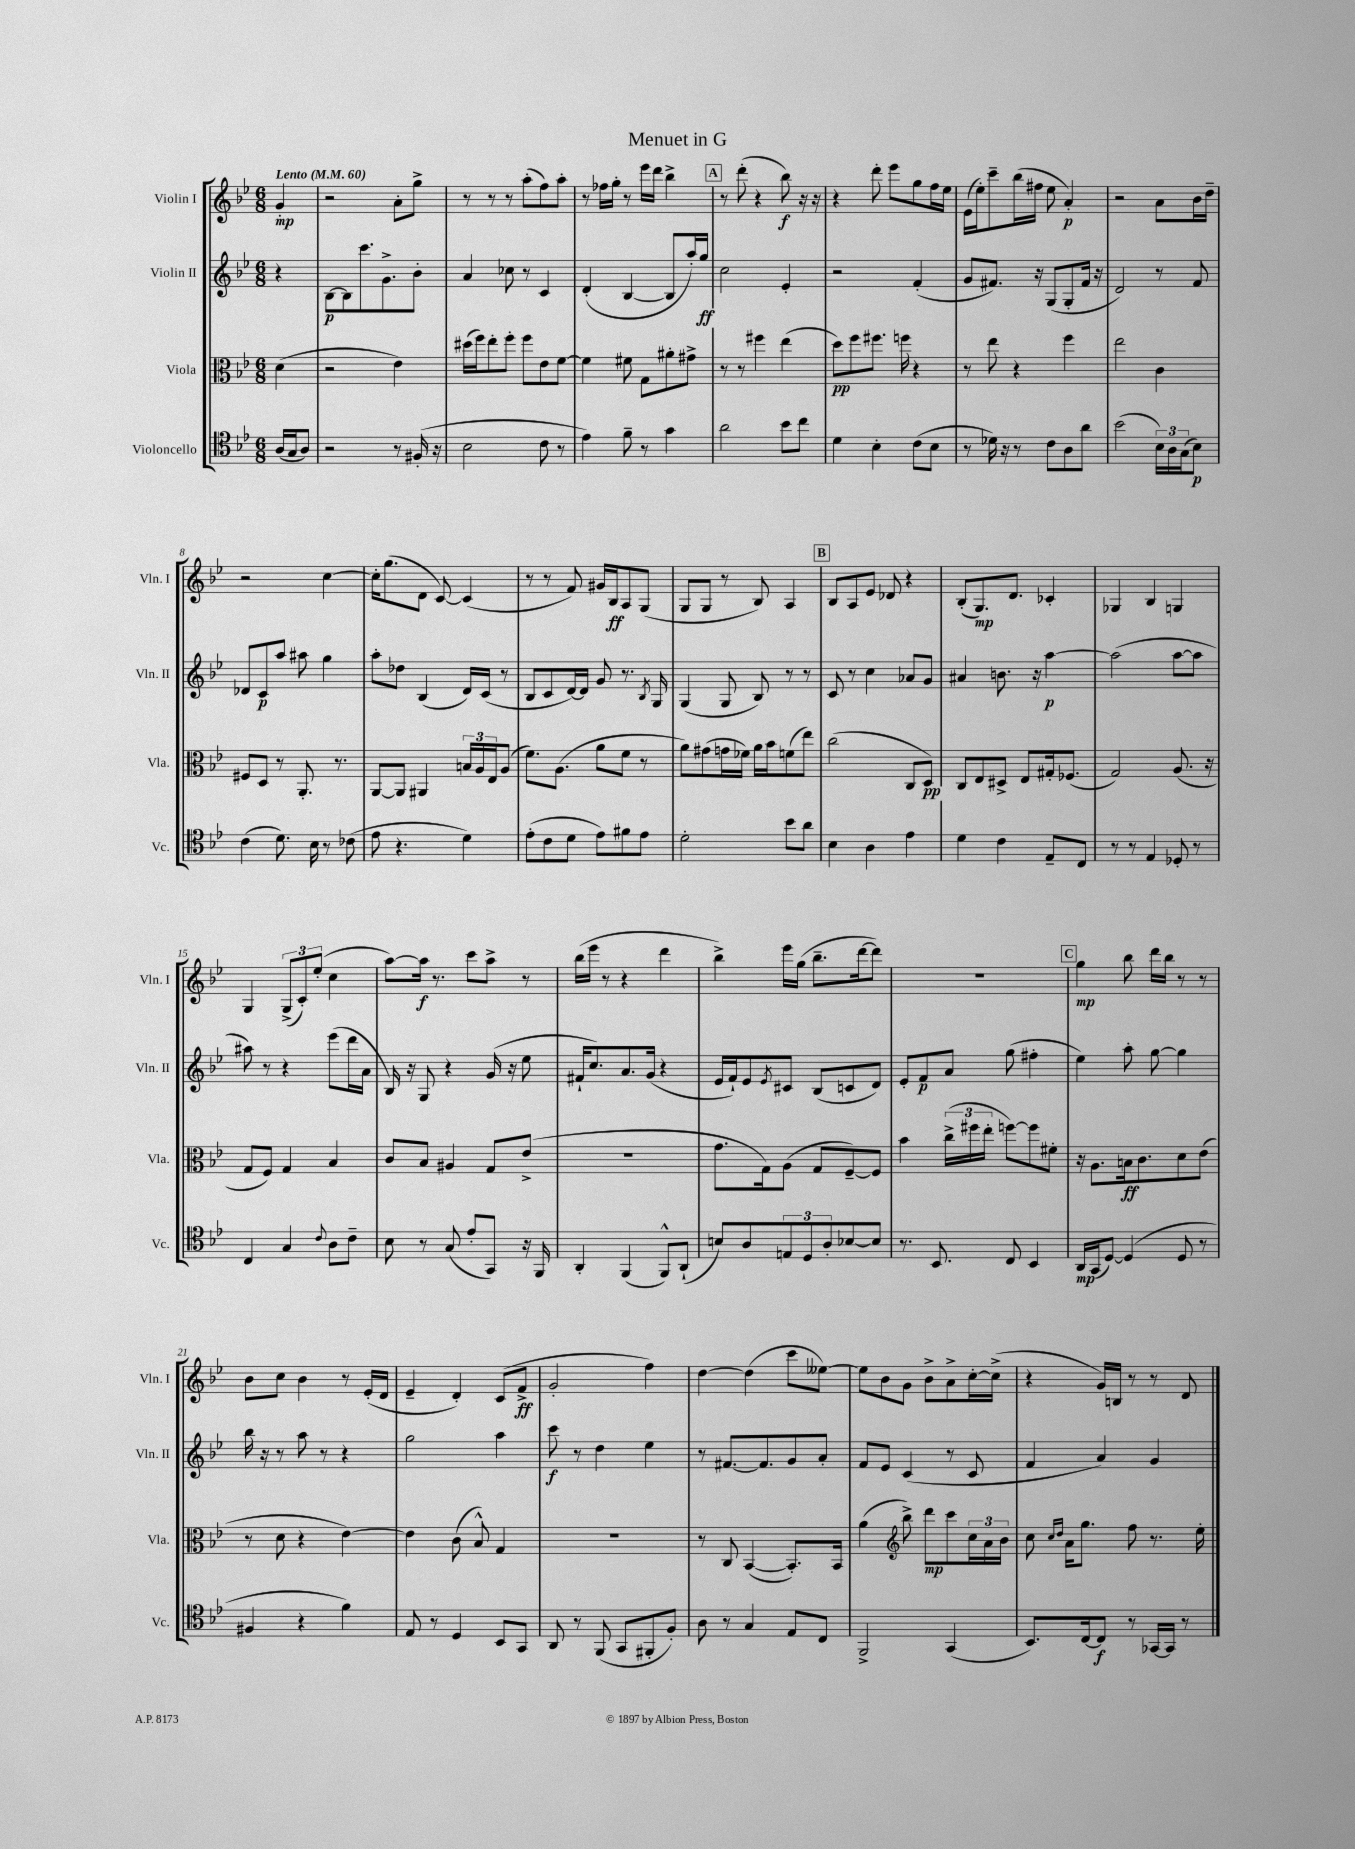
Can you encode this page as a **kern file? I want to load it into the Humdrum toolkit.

**kern	**kern	**kern	**kern
*staff4	*staff3	*staff2	*staff1
*clefC4	*clefC3	*clefG2	*clefG2
*k[b-e-]	*k[b-e-]	*k[b-e-]	*k[b-e-]
*M6/8	*M6/8	*M6/8	*M6/8
*MM60	*MM60	*MM60	*MM60
(16A/LL	(4d\	4r	4g'/
16G/J	.	.	.
8A/J)	.	.	.
=	=	=	=
2r	2r	[8B-\L	2r
.	.	8B-\]	.
.	.	8.ccc\	.
.	.	8.g^\	.
8r	4e-\)	.	8a'\L
(16F#'/	.	8b-'\J	8gg^\J
16r	.	.	.
=	=	=	=
2B-\	(16dd#\LL	4a/	8r
.	16ff\J)	.	.
.	8ee-'\	.	8r
.	8ff'\J	8cc-\	8r
.	8ff\L	8r	(8aa'\L
8c\	8e-\	4c/	8ff\)
8r	[8f\J	.	8aa'\J
=	=	=	=
4e-\)	4f\]	(4d'/	8r
.	.	.	16ff-\LL
.	.	.	16gg'\JJ
8f~\	8f#\	[4B-/	8r
8r	8G\L	.	16eee-\LL
.	.	.	16ddd\JJ
4g\	8a#'\	8B-/]L	4bb-^\
.	8g#^\J	16aa'/L)	.
.	.	16gg/JJ	.
=	=	=	=
2a\	8r	2cc\	8r
.	8r	.	(8ddd'\
.	4ff#\	.	4r
8b-\L	(4ee-\	4e-'/	8bb-\)
8cc\J	.	.	16r
.	.	.	16r
=	=	=	=
4d\	8dd\L)	2r	4r
.	8ff\	.	.
4B-'\	8.ff#\J	.	8ddd'\
.	.	.	8eee-\L
.	16ff\	.	.
(8c\L	4r	(4f'/	8gg\
8B-\J	.	.	16ff\L
.	.	.	16ee-\JJ
=	=	=	=
8r	8r	8g/L	(16e-\LL
.	.	.	16ee-'\J)
16d-\)	8ee-\	8.f#/J)	8ccc~\
16r	.	.	.
8r	4r	.	(16bb-\L
.	.	16r	16ff#\JJ
8c\L	.	(8G/L	8ee-\
8A\	4ff\	8G'/	4a'/)
8a\J	.	16f#/Jk	.
.	.	16r	.
=	=	=	=
(2b-\	2ee-\	2d/)	2r
24B-\LL)	4c\	8r	8a\L
24A\	.	.	.
(24G\J	.	.	.
8B-\J)	.	8f/	16b-\L
.	.	.	16dd~\JJ
=	=	=	=
(4c\	8F#/L	8d-/L	2r
.	8D/J	8c/	.
8.d\)	8r	8aa/J	.
.	8.AA'/	8aa#\	.
16B-\	.	.	.
8r	.	4gg\	[4cc\
.	8.r	.	.
(8c-\	.	.	.
=	=	=	=
8e-\	[8AA/L	8aa'\L	16cc'\]LK
.	.	.	(8.gg\
4.r	8AA/]J	8dd-\J	.
.	4AA#/	(4B-/	8d\J
.	.	.	[8c/)
4d\)	24B/LL	16d/LL)	(4c/]
.	24A/	.	.
.	.	(16c/JJ	.
.	24E-/J	.	.
.	(8A/J	8r	.
=	=	=	=
(8e-'\L	8.f\L)	8B-/L	8r
8c\	.	8c/	8r
.	(8.A\J	.	.
8d\J	.	[16d/L)	8f/)
.	.	16d/]JJ	.
8e-\L)	8a\L	8g/	16g#/LL
.	.	.	16B-/J
8f#\	8f\J	8.r	8A/
8e-\J	8r	.	(8G/J
.	.	8qB-/	.
.	.	16G/	.
=	=	=	=
2d'\	8a\L)	(4G/	8G/L
.	(8g#\	.	8G/J
.	16g\L	8G/	8r
.	16f-\JJ)	.	.
.	16a\LL	8B-/)	8B-/)
.	16b-\J	.	.
8b-\L	(8f\	8r	4A/
8a\J	8ee-\J)	8r	.
=	=	=	=
4B-\	(2cc\	8c/	8B-/L
.	.	8r	8A/
4A\	.	4cc\	8e-/J
.	.	.	8d-/
4e-\	8C/L	8a-/L	4r
.	8D/J)	8g/J	.
=	=	=	=
4d\	8C/L	4a#/	(8B-'/L
.	8E-/	.	8.G/)
4c\	8D#^/J	8.b\	.
.	.	.	8.d/J
.	8E-/L	.	.
.	.	16r	.
8E-~/L	16G#'/k	[4aa\	4c-'/
.	(8.F-/J	.	.
8C/J	.	.	.
=	=	=	=
8r	2G/)	(2aa\]	4G-/
8r	.	.	.
4E-/	.	.	4B-/
8D-'/	(8.A/	[8aa\L	4G/
8r	.	8aa\]J	.
.	16r	.	.
=	=	=	=
4C/	8G/L	8aa#\)	4G/
.	8F/J)	8r	.
4G/	4G/	4r	(12G^/L
.	.	.	12c'/)
.	.	.	(12ee-'/J
8qqc/	.	.	.
8A\L	4B-/	(8eee-\L	4cc\
8c~\J	.	16ddd\L	.
.	.	16a\JJ	.
=	=	=	=
8B-\	8c/L	16B-/)	[8aa\L)
.	.	16r	.
8r	8B-/J	8G/	16aa\]Jk
.	.	.	8.r
(8G/	4A#/	4r	.
8e-'/L	.	.	8ccc\L
8GG/J)	8G/L	(16g/	8aa^\J
.	.	16r	.
16r	(8e-^/J	8ee-\	8r
16FF/	.	.	.
=	=	=	=
4AA'/	2.r	16f#`/LK	(16bb-\LL
.	.	8.cc/)	16eee-\JJ
.	.	.	8r
(4FF/	.	8.a/	4r
.	.	(16g/Jk	.
8FF^^/L)	.	4r	4ddd\
(8AA`/J	.	.	.
=	=	=	=
8B/L)	8.g\L	16e-/LL	4bb-^\)
.	.	16f`/J)	.
8A/	.	8e-/	.
.	16G\k)	.	.
.	.	8qe-/	.
12E/	(8A\J	8c#/J	16eee-\LL
.	.	.	(16gg\JJ
12D/	.	.	.
.	8G/L	(8B-/L	8.bb-~\L
12A'/	.	.	.
[8B-/	[8F~/)	8c/	.
.	.	.	[16ddd\k
8B-/]J	8F/]J	8d/J)	8ddd\]J)
=	=	=	=
8.r	4b-\	8e-'/L	2.r
.	.	8f/	.
8.BB-/	.	.	.
.	(24cc^\LL	8a/J	.
.	24ff#\	.	.
.	24ee-'\JJ	.	.
8C/	[8ff\L)	(8gg\	.
4BB-/	8ff\]	4ff#'\	.
.	8f#'\J	.	.
=	=	=	=
16AA/LL	16r	4ee-\)	4gg\
(16GG/J	8.A\L	.	.
[8D/J)	.	.	.
(4D/]	16B\k	8aa'\	8bb-\
.	8.c\	.	.
.	.	[8gg\	16ddd\LL
.	.	.	16bb-\JJ
8D/	8d\	4gg\]	8r
8r	(8e-\J	.	8r
=	=	=	=
4F#/	8r	16bb-\	8b-\L
.	.	16r	.
.	8d\	8r	8cc\J
4r	4r	8aa\	4b-\
.	.	8r	.
4f\)	[4e-\)	4r	8r
.	.	.	(16e-'/LL
.	.	.	16d/JJ
=	=	=	=
8E-/	4e-\]	2gg\	4e-~/
8r	.	.	.
4D/	(8c\	.	4d'/)
.	8B-^^/)	.	.
8BB-/L	4G/	4aa\	(8c/L
8GG/J	.	.	8f^/J
=	=	=	=
8AA/	2.r	8ccc\	2g'/
8r	.	8r	.
(8FF/	.	4dd\	.
8GG/L	.	.	.
8FF#'/	.	4ee-\	4ff\)
8F'/J)	.	.	.
=	=	=	=
8A\	8r	8r	[4dd\
8r	8C/	[8.f#/L	.
4G/	([4BB-/	.	(4dd\]
.	.	8.f#/]	.
8E-/L	8.BB-'/]L)	8g/	8ccc\L
8C/J	.	8a'/J	[8ee--\J)
.	16BB-/Jk	.	.
=	=	=	=
2FF^/	(4a\	8f/L	8ee--\]L
.	.	8e-/J	8b-\
*	*clefG2	*	*
.	8bb-^\)	(4c/	8g\J
.	8ddd\L	.	8b-^\L
(4GG/	8ccc\	8r	8a^\
.	24cc\L	8c/	[16cc'\L
.	24a\	.	.
.	.	.	(16cc^\]JJ
.	24b-\JJ	.	.
=	=	=	=
8.BB-/L)	8cc\	4f/	4r
.	16qqcc/LL	.	.
.	16qqdd/JJ	.	.
.	16a\LK	.	.
[16C/k	8.gg\J	.	.
8C/]J	.	4a/)	16g/LL)
.	.	.	16B/JJ
8r	8ff\	.	8r
[16GG-/LL	8.r	4g/	8r
16GG-/]JJ	.	.	.
8r	.	.	8d/
.	16ee-'\	.	.
==	==	==	==
*-	*-	*-	*-
